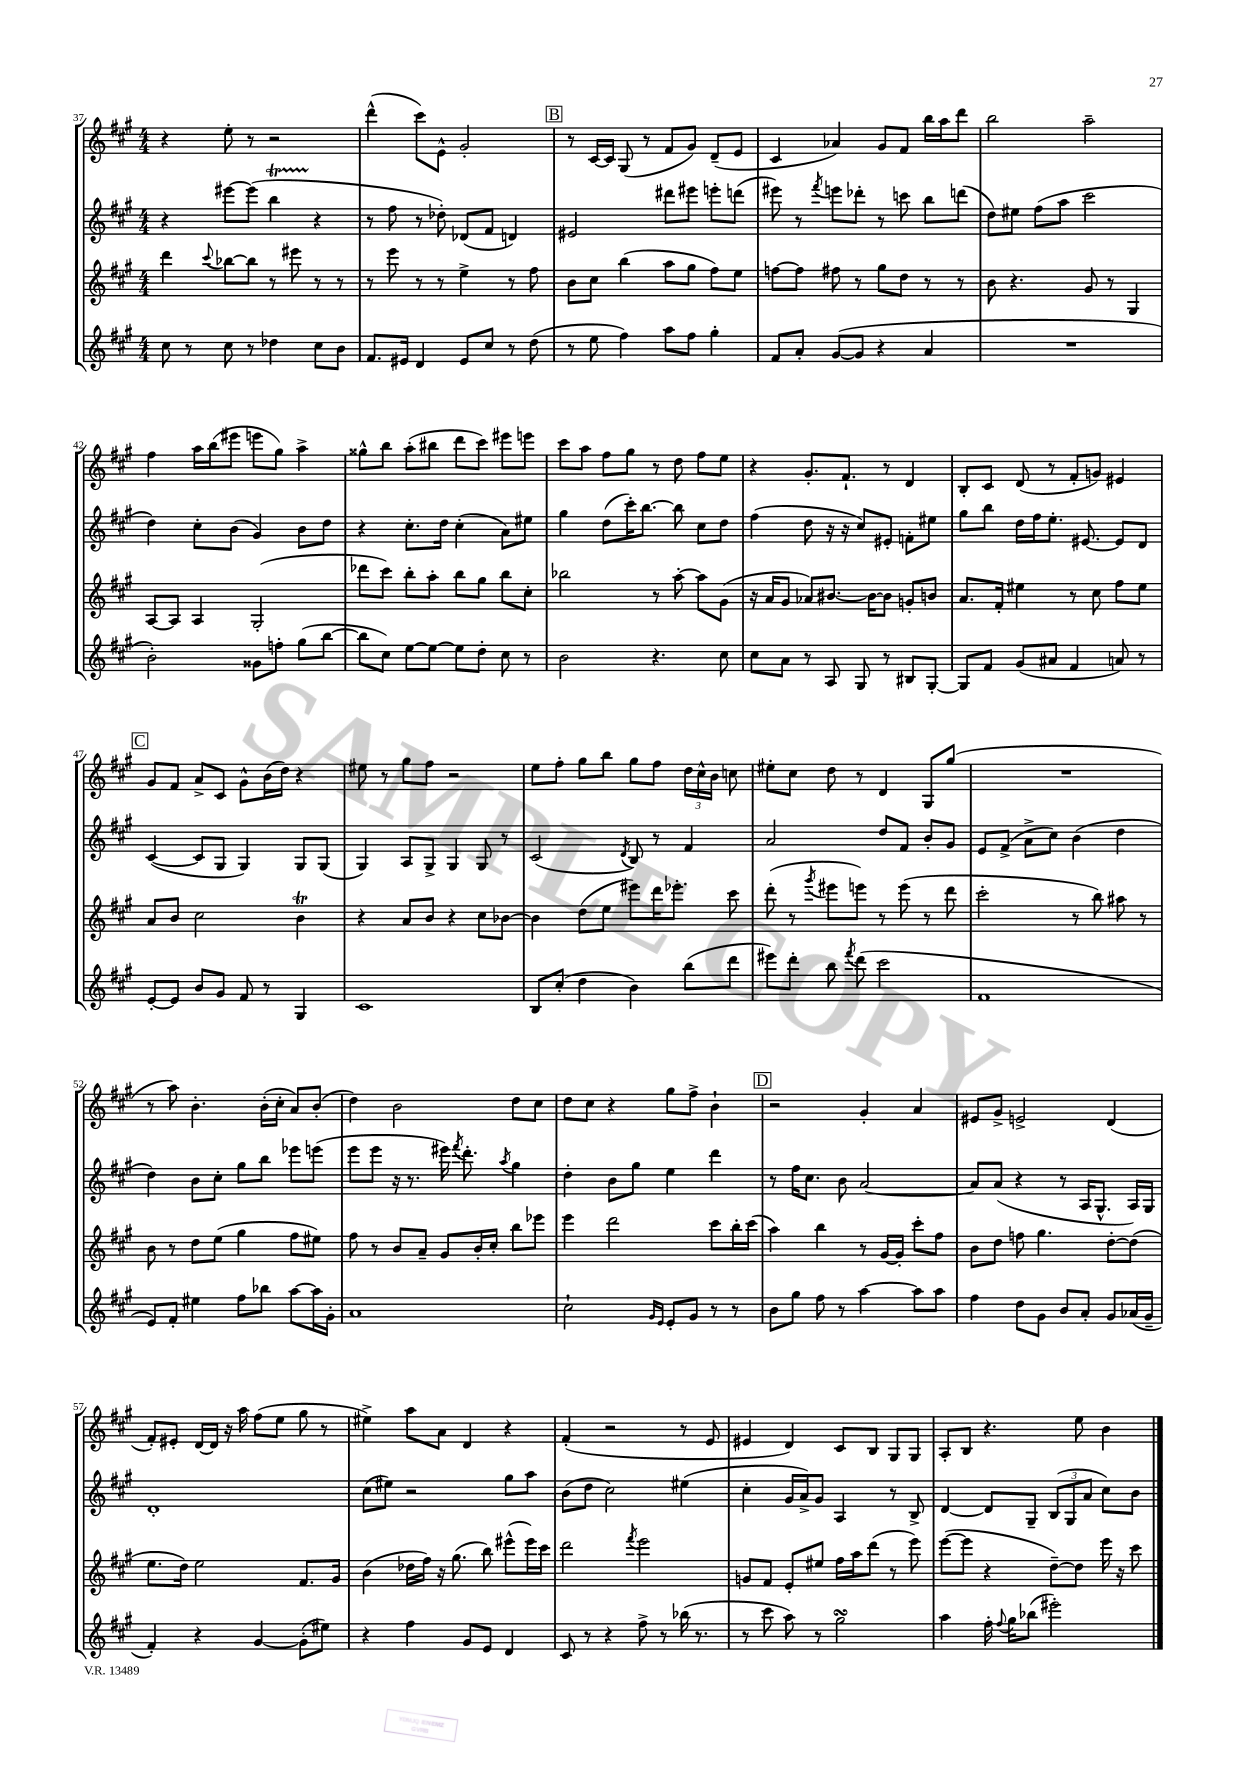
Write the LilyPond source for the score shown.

<<
\new StaffGroup <<
\new Staff = "s0" {
    \clef treble \key a \major \numericTimeSignature \time 4/4
    \autoBeamOff r4 e''8-. r8 r2 |
    d'''4-^( cis'''8[) e'8]-^ gis'2-. |
    \mark \markup { \box "B" } r8 cis'16[~ cis'16] gis8( r8 fis'8[ gis'8]) d'8[--( e'8] |
    cis'4 aes'4) gis'8[ fis'8] b''16[ a''16 d'''8] |
    b''2 a''2-- |
    fis''4 a''16[ b''16( eis'''8] e'''8[ gis''8]) a''4-> |
    gisis''8[-^ b''8] a''8[-.( bis''8] d'''8[ cis'''8]) eis'''8[ e'''8] |
    cis'''8[ a''8] fis''8[ gis''8] r8 d''8 fis''8[ e''8] |
    r4 gis'8.[-. fis'8.]-! r8 d'4 |
    b8[-. cis'8] d'8( r8 fis'8[-. g'8]) eis'4 |
    \mark \markup { \box "C" } gis'8[ fis'8] a'8[-> cis'8] gis'8[-^ b'16( d''16]) r4 |
    eis''8 r8 gis''8[ fis''8] r2 |
    e''8[ fis''8]-. gis''8[ b''8] gis''8[ fis''8] \tuplet 3/2 { d''16[ cis''16-^ b'16] } c''8 |
    eis''8[-. cis''8] d''8 r8 d'4 gis8[ gis''8]( |
    R1 |
    r8 a''8) b'4.-. b'16[-.( cis''16]-. a'8[) b'8]-.( |
    d''4) b'2 d''8[ cis''8] |
    d''8[ cis''8] r4 gis''8[ fis''8]-> b'4-! |
    \mark \markup { \box "D" } r2 gis'4-. a'4 |
    eis'8[ gis'8]-> e'2-> d'4( |
    fis'8[-.) eis'8]-. d'16[~ d'16] r16 a''16 fis''8[( e''8] gis''8 r8 |
    eis''4->) a''8[ a'8] d'4 r4 |
    fis'4-.( r2 r8 e'8 |
    eis'4 d'4) cis'8[ b8] gis8[ gis8] |
    a8[-. b8] r4. e''8 b'4 \bar "|." |
}
\new Staff = "s1" {
    \clef treble \key a \major \numericTimeSignature \time 4/4
    \autoBeamOff r4 eis'''8[~ eis'''8]( b''4\startTrillSpan r4\stopTrillSpan |
    r8 fis''8 r8 des''8-.) des'8[( fis'8] d'4) |
    \mark \markup { \box "B" } eis'2 dis'''8[ eis'''8] e'''8[-. d'''8]( |
    eis'''8) r8 \acciaccatura { fis'''8 } e'''8[ des'''8]-. r8 c'''8 b''8[ d'''8]( |
    d''8[) eis''8] fis''8[( a''8] cis'''2 |
    d''4) cis''8[-. b'8]( gis'4) b'8[ d''8] |
    r4 cis''8.[-. d''16] cis''4-.( a'8[) eis''8] |
    gis''4 d''8[( cis'''16-.) b''8.]~ b''8 cis''8[ d''8] |
    fis''4( d''8 r16 r16 cis''8[) eis'8]-. f'8[-. eis''8] |
    gis''8[ b''8] d''16[ fis''16 e''8.]-. eis'8.~ eis'8[ d'8] |
    \mark \markup { \box "C" } cis'4~( cis'8[ gis8] gis4) gis8[ gis8]( |
    gis4) a8[ gis8]-> gis4 gis8 r8 |
    cis'2( \acciaccatura { d'8 } b8) r8 fis'4 |
    a'2 d''8[ fis'8] b'8[-. gis'8] |
    e'8[ fis'8]->( a'8[-> cis''8]) b'4( d''4 |
    d''4) b'8[ cis''8]-. gis''8[ b''8] ees'''8[ e'''8]( |
    e'''8[ e'''8] r16 r8. eis'''16) \acciaccatura { fis'''8 } d'''8.-. \acciaccatura { a''8 } gis''4 |
    d''4-. b'8[ gis''8] e''4 d'''4 |
    \mark \markup { \box "D" } r8 fis''16[ cis''8.] b'8 a'2~ |
    a'8[ a'8]( r4 r8 a16[ gis8.]-^ a16[) gis16] |
    d'1-. |
    cis''8[( eis''8]) r2 gis''8[ a''8] |
    b'8[( d''8] cis''2) eis''4( |
    cis''4-. gis'16[ a'16->) gis'8] a4 r8 b8-> |
    d'4~ d'8[ gis8]-- \tuplet 3/2 { b8[( gis8 a'8] } cis''8[) b'8] \bar "|." |
}
\new Staff = "s2" {
    \clef treble \key a \major \numericTimeSignature \time 4/4
    \autoBeamOff d'''4 \appoggiatura { cis'''8 } bes''8[~ bes''8] r8 eis'''8 r8 r8 |
    r8 e'''8 r8 r8 e''4-> r8 fis''8 |
    \mark \markup { \box "B" } b'8[ cis''8] b''4( a''8[ gis''8] fis''8[) e''8] |
    f''8[~ f''8] fis''8 r8 gis''8[ d''8] r8 r8 |
    b'8 r4. gis'8 r8 gis4 |
    a8[~ a8] a4 gis2-.( |
    des'''8[ cis'''8]) b''8[-. a''8]-. b''8[ gis''8] b''8[ cis''8]-. |
    bes''2 r8 a''8~-. a''8[ gis'8]( |
    r16 a'16[ gis'8] aes'8[) bis'8.]~ bis'16[~ bis'8] g'8[-. b'8] |
    a'8.[ fis'16]-. eis''4 r8 cis''8 fis''8[ eis''8] |
    \mark \markup { \box "C" } a'8[ b'8] cis''2 b'4\trill |
    r4 a'8[ b'8] r4 cis''8[ bes'8]~ |
    bes'4 d''8[( e''8] eis'''8[) d'''16 ees'''8.]-. cis'''8 |
    d'''8-.( r8 \acciaccatura { gis'''8 } eis'''8[ e'''8]) r8 e'''8( r8 d'''8 |
    cis'''2-. r8 b''8) ais''8 r8 |
    b'8 r8 d''8[ e''8]( gis''4 fis''8[ eis''8]) |
    fis''8 r8 b'8[ a'8]-- gis'8[ b'16-. cis''16]-. b''8[ ees'''8] |
    e'''4 d'''2 cis'''8[ b''16-. cis'''16]( |
    \mark \markup { \box "D" } a''4) b''4 r8 gis'16[~ gis'16]-. cis'''8[-. fis''8] |
    b'8[ d''8] f''8 gis''4. d''8[~-. d''8]( |
    e''8.[ d''16]) e''2 fis'8.[ gis'16] |
    b'4( des''16[ fis''16]) r16 gis''8.( b''8) eis'''8[-^( eis'''16) cis'''16] |
    d'''2 \acciaccatura { fis'''8 } e'''2 |
    g'8[ fis'8] e'8[-. eis''8] fis''16[ a''16 d'''8]( r8 e'''8) |
    e'''8[~( e'''8] r4 d''8[~--) d''8] e'''16 r16 cis'''8 \bar "|." |
}
\new Staff = "s3" {
    \clef treble \key a \major \numericTimeSignature \time 4/4
    \autoBeamOff cis''8 r8 cis''8 r8 des''4 cis''8[ b'8] |
    fis'8.[ eis'16] d'4 eis'8[ cis''8] r8 d''8( |
    \mark \markup { \box "B" } r8 e''8 fis''4) a''8[ fis''8] gis''4-. |
    fis'8[ a'8]-. gis'8[~( gis'8] r4 a'4 |
    R1 |
    b'2-.) gisis'8[ f''8]-. gis''8[( b''8]~ |
    b''8[ cis''8]) e''8[~ e''8]~ e''8[ d''8]-. cis''8 r8 |
    b'2 r4. cis''8 |
    cis''8[ a'8] r8 a8 gis8 r8 bis8[ gis8]~-. |
    gis8[ fis'8] gis'8[( ais'8] fis'4 a'8) r8 |
    \mark \markup { \box "C" } e'8[~-. e'8] b'8[ gis'8] fis'8 r8 gis4 |
    cis'1 |
    b8[ cis''8]-.( d''4 b'4) b''8[( d'''8] |
    eis'''8[) d'''8]-. b''8 \acciaccatura { fis'''8 } d'''8( cis'''2 |
    fis'1 |
    e'8[) fis'8]-. eis''4 fis''8[ bes''8] a''8[~ a''16 gis'16]-. |
    a'1 |
    cis''2-! \grace { gis'16[ e'16] } e'8[-. gis'8] r8 r8 |
    \mark \markup { \box "D" } b'8[ gis''8] fis''8 r8 a''4~ a''8[ a''8] |
    fis''4 d''8[ gis'8] b'8[ a'8]-. gis'8[ aes'16( gis'16]-- |
    fis'4-.) r4 gis'4~ gis'8[-.( eis''8]) |
    r4 fis''4 gis'8[ e'8] d'4 |
    cis'8 r8 r4 fis''8-> r8 bes''16( r8. |
    r8 cis'''8 a''8) r8 gis''2\turn |
    a''4 fis''16-. \appoggiatura { fis''8 } gis''16[ bes''8]( eis'''2-.) \bar "|." |
}
>>
>>
\layout { \context { \Score currentBarNumber = #37 } }
